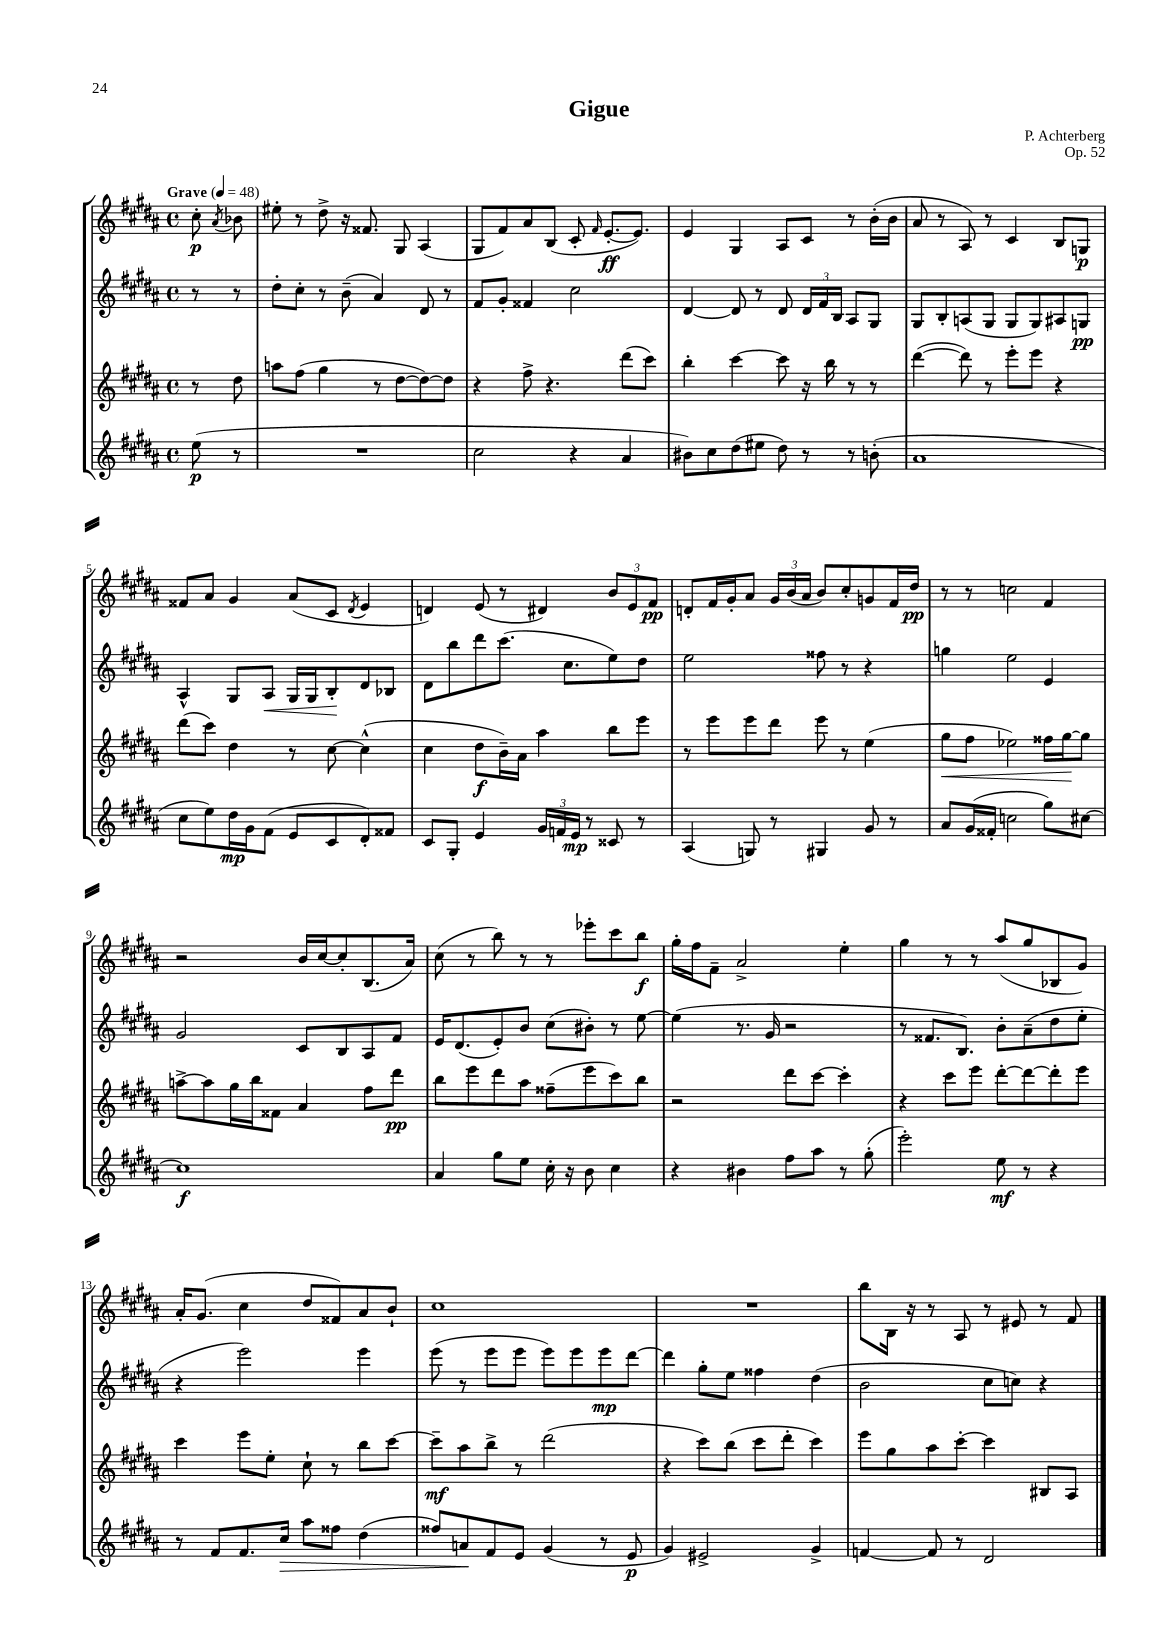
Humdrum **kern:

**kern	**kern	**kern	**kern
*staff4	*staff3	*staff2	*staff1
*clefG2	*clefG2	*clefG2	*clefG2
*k[f#c#g#d#a#]	*k[f#c#g#d#a#]	*k[f#c#g#d#a#]	*k[f#c#g#d#a#]
*M4/4	*M4/4	*M4/4	*M4/4
*met(c)	*met(c)	*met(c)	*met(c)
*MM48	*MM48	*MM48	*MM48
(8ee\	8r	8r	8cc#'\
.	.	.	8qa#/
8r	8dd#\	8r	8b-\
=	=	=	=
1r	8aa\L	8dd#'\L	8ee#'\
.	(8ff#\J	8cc#'\J	8r
.	4gg#\	8r	8dd#^\
.	.	(8b~\	16r
.	.	.	8.f##/
.	8r	4a#/)	.
.	[8dd#\L	.	8G#/
.	8dd#\_)	8d#/	(4A#/
.	8dd#\]J	8r	.
=	=	=	=
2cc#\	4r	8f#/L	8G#/L
.	.	8g#'/J	8f#/)
.	8ff#^\	4f##/	8a#/
.	4.r	.	(8B/J
4r	.	2cc#\	8c#'/
.	.	.	16qqf#/
.	.	.	[8.e'/L
4a#/	(8ddd#\L	.	.
.	.	.	8.e/]J)
.	8ccc#\J)	.	.
=	=	=	=
8b#\L)	4bb'\	[4d#/	4e/
8cc#\	.	.	.
(8dd#\	[4ccc#\	8d#/]	4G#/
8ee#\J	.	8r	.
8dd#\)	8ccc#\]	8d#/	8A#/L
8r	16r	24d#/LL	8c#/J
.	.	24f#/	.
.	16bb\	.	.
.	.	24B/JJ	.
8r	8r	8A#/L	8r
(8b'\	8r	8G#/J	(16b'\LL
.	.	.	16b\JJ
=	=	=	=
1a#	([4ddd#\	8G#/L	8a#/
.	.	8B'/	8r
.	8ddd#\])	(8A/	8A#/)
.	8r	8G#/J	8r
.	8eee'\L	8G#/L	4c#/
.	8eee\J	8G#/)	.
.	4r	8A#/	8B/L
.	.	8G/J	8G/J
=	=	=	=
8cc#\L	(8ddd#\L	4A#^^/	8f##/L
8ee\)	8ccc#\J)	.	8a#/J
16dd#\L	4dd#\	8G#/L	4g#/
16g#\J	.	.	.
(8f#\J	.	8A#/J	.
8e/L	8r	16G#/LL	(8a#/L
.	.	16G#/J	.
8c#/	[8cc#\	8B'/	8c#/J
.	.	.	8qd#/
8d#'/)	(4cc#^^\]	8d#/	4e/
8f##/J	.	8B-/J	.
=	=	=	=
8c#/L	4cc#\	8d#\L	4d/)
8G#'/J	.	8bb\	.
4e/	8dd#\L	8ddd#\	(8e/
.	16b~\L)	(8.ccc#\J	8r
.	16a#\JJ	.	.
24g#/LL	4aa#\	.	4d#/)
24f/	.	.	.
.	.	8.cc#\L	.
24e/JJ	.	.	.
8r	.	.	.
8c##/	8bb\L	8ee\)	12b/L
.	.	.	12e/
8r	8eee\J	8dd#\J	.
.	.	.	12f#/J
=	=	=	=
(4A#/	8r	2ee\	8d'/L
.	8eee\L	.	16f#/L
.	.	.	16g#'/J
8G/)	8eee\	.	8a#/J
8r	8ddd#\J	.	24g#/LL
.	.	.	(24b/
.	.	.	24a#/JJ
4G#/	8eee\	8ff##\	8b/L)
.	8r	8r	8cc#'/
8g#/	(4ee\	4r	8g/
8r	.	.	16f#/L
.	.	.	16dd#/JJ
=	=	=	=
8a#/L	8gg#\L	4gg\	8r
(16g#/L	8ff#\J	.	8r
16f##'/JJ	.	.	.
2cc\	2ee-\)	2ee\	2cc\
8gg#\L)	16ff##\LL	4e/	4f#/
.	[16gg#\J	.	.
[8cc#\J	8gg#\]J	.	.
=	=	=	=
1cc#]	[8aa^\L	2g#/	2r
.	8aa\]	.	.
.	16gg#\L	.	.
.	16bb\J	.	.
.	8f##\J	.	.
.	4a#/	8c#/L	16b/LL
.	.	.	[16cc#/J
.	.	8B/	8cc#'/]
.	8ff#\L	8A#/	(8.B/
.	8ddd#\J	8f#/J	.
.	.	.	16a#/Jk)
=	=	=	=
4a#/	8bb\L	16e/LK	(8cc#\
.	.	(8.d#/	.
.	8eee\	.	8r
8gg#\L	8ddd#\	8e'/)	8bb\)
8ee\J	8aa#\J	8b/J	8r
16cc#'\	(8ff##~\L	(8cc#\L	8r
16r	.	.	.
8b\	8eee\	8b#'\J)	8eee-'\L
4cc#\	8ccc#\)	8r	8ccc#\
.	8bb\J	[8ee\	8bb\J
=	=	=	=
4r	2r	(4ee\]	16gg#'\LL
.	.	.	16ff#\J
.	.	.	8f#~\J
4b#\	.	8.r	2a#^/
.	.	16g#/	.
8ff#\L	8ddd#\L	2r	.
8aa#\J	[8ccc#\J	.	.
8r	4ccc#'\]	.	4ee'\
(8gg#'\	.	.	.
=	=	=	=
2eee'\)	4r	8r	4gg#\
.	.	8.f##/L	.
.	8ccc#\L	.	8r
.	.	8.B/J)	.
.	8eee\J	.	8r
8ee\	[8ddd#'\L	8b'\L	(8aa#/L
8r	8ddd#\_	(8a#~\	8gg#/
4r	8ddd#'\]	8dd#\	8B-/
.	8eee\J	8ee'\J	8g#/J)
=	=	=	=
8r	4ccc#\	4r	16a#'/LK
.	.	.	(8.g#/J
8f#/L	.	.	.
8.f#/	8eee\L	2eee\)	4cc#\
.	8ee'\J	.	.
16cc#/Jk	.	.	.
8aa#\L	8cc#`\	.	8dd#/L
8ff##\J	8r	.	8f##/)
(4dd#\	8bb\L	4eee\	8a#/
.	[8ccc#\J	.	8b`/J
=	=	=	=
8ff##/L)	8ccc#~\]L	(8eee\	1cc#
8a/	8aa#\	8r	.
8f#/	8bb^\J	8eee\L	.
8e/J	8r	8eee\J	.
(4g#/	(2ddd#\	8eee\L)	.
.	.	8eee\	.
8r	.	8eee\	.
8e/	.	[8ddd#\J	.
=	=	=	=
4g#/)	4r	4ddd#\]	1r
2e#^/	8ccc#\L)	8gg#'\L	.
.	(8bb\J	8ee\J	.
.	8ccc#\L	4ff##\	.
.	8ddd#'\J	.	.
4g#^/	4ccc#\)	(4dd#\	.
=	=	=	=
[4f/	8eee\L	2b\	8bb\L
.	8gg#\	.	16B\Jk
.	.	.	16r
8f/]	8aa#\	.	8r
8r	[8ccc#'\J	.	8A#/
2d#/	4ccc#\]	8cc#\L	8r
.	.	8cc\J)	8e#/
.	8B#/L	4r	8r
.	8A#/J	.	8f#/
==	==	==	==
*-	*-	*-	*-
